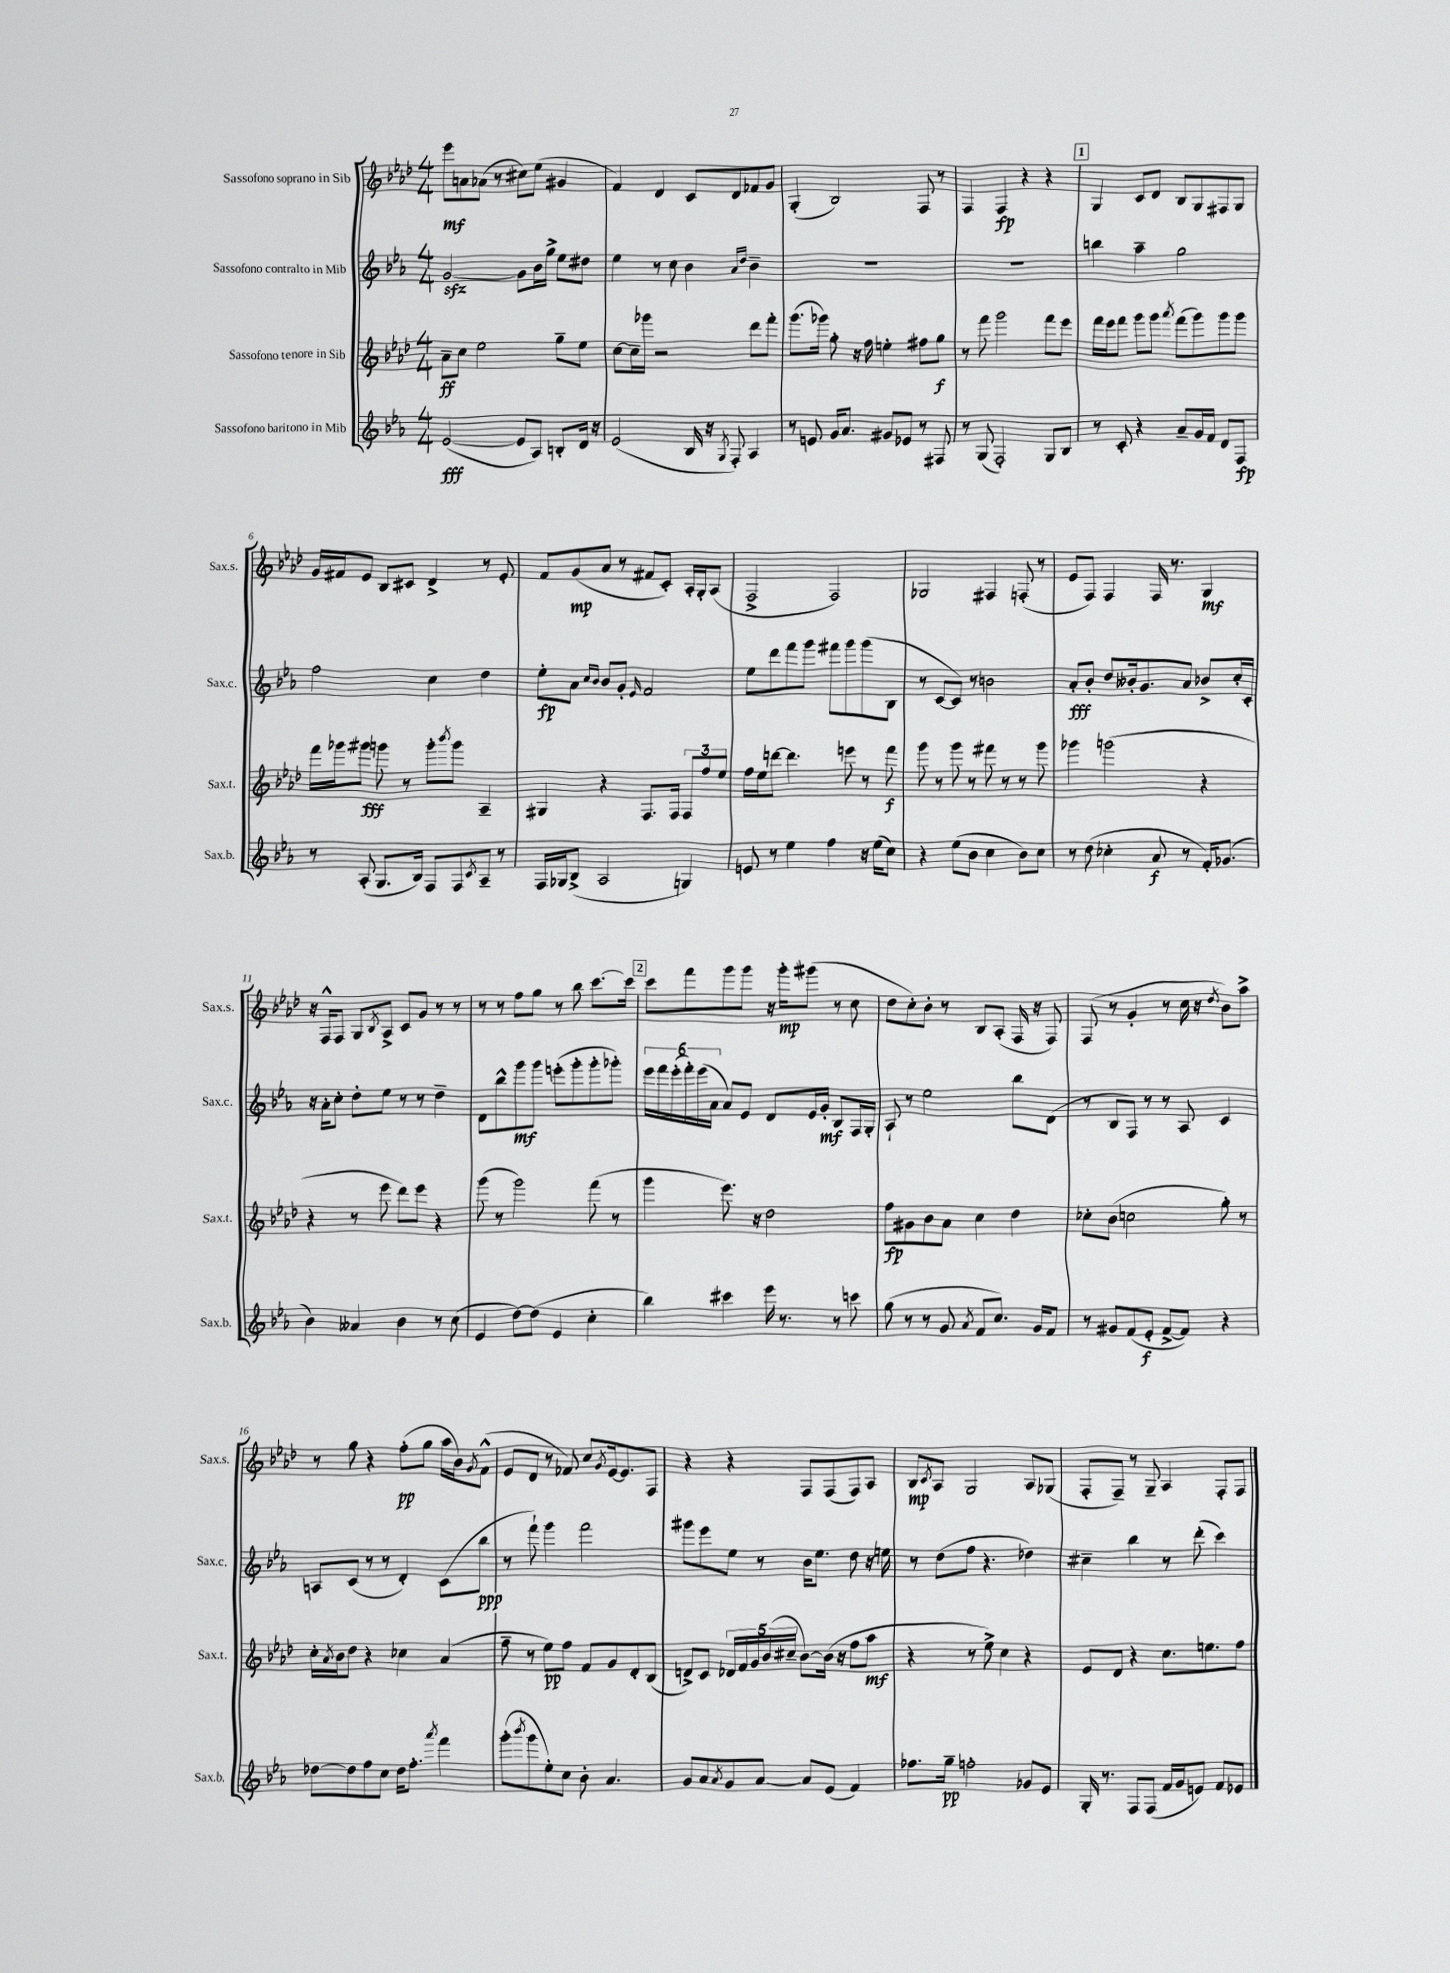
<<
\new StaffGroup <<
\new Staff = "s0" \with { instrumentName = "Sassofono soprano in Sib" shortInstrumentName = "Sax.s." } {
    \clef treble \key aes \major \numericTimeSignature \time 4/4
    ees'''8\mf a'8 aes'8( r8 cis''8) ees''8( gis'4 |
    f'4) des'4 c'8 des'8 fes'8 g'8 |
    g4-.( bes2) f8 r8 |
    f4 f4\fp r4 r4 |
    \mark \markup { \box "1" } g4 c'8 des'8 bes8 g8 fis8 g8 |
    g'16 fis'16 ees'8 bes8 cis'8 des'4-> r8 ees'8-. |
    f'8 g'8\mp( aes'8 r8 fis'8 c'8-.) aes16-. g16-. aes8( |
    f2-> f2) |
    ges2 fis4 f8-.( r8 |
    ees'8 f8) f4 f16 r8. g4\mf |
    r16 f16-^ f8 g8 \acciaccatura { bes8 } aes8-> c'8 g'8 r8 r8 |
    r8 r8 f''8 g''8 r8 bes''8 c'''8.~ c'''16 |
    \mark \markup { \box "2" } c'''8 f'''8 g'''8 g'''8 r16 g'''16-.\mp gis'''8( r8 c''8 |
    des''8 c''8-.) bes'8-. r8 bes8 aes8-.( f16 r16 f8) |
    f8( r8 g'4-. r8 c''16 r16 \acciaccatura { des''8 } bes'8) aes''8-> |
    r8 g''8 r4 f''8-.\pp( g''8 aes''16 bes'16) \acciaccatura { g'8 } f'8-^( |
    ees'8 des'8 r8 fes'8) c''8 \acciaccatura { g'8 } ees'16~ ees'8. f8 |
    r4 r4 f8 f8( f8) aes8 |
    bes8\mp \acciaccatura { c'8 } aes8 g2 aes8 ges8( |
    f8-. f8--) r8 g8-- aes4 f8-. f8 \bar "|." |
}
\new Staff = "s1" \with { instrumentName = "Sassofono contralto in Mib" shortInstrumentName = "Sax.c." } {
    \clef treble \key ees \major \numericTimeSignature \time 4/4
    g'2~\sfz g'8 bes'16 g''16-> ees''8 dis''8 |
    ees''4 r8 c''8 bes'4 \grace { aes'16 d''16 } bes'4-- |
    R1 |
    R1 |
    \mark \markup { \box "1" } b''4 aes''4-- g''2 |
    f''2 c''4 d''4 |
    ees''8-.\fp aes'8 \grace { c''16 bes'16 } bes'8 g'8-. \grace { ees'16 } f'2 |
    ees''8 d'''8 f'''8 g'''8 fis'''8 g'''8 g'''8( bes8 |
    r8 c'8~ c'8) r8 b'2 |
    aes'8-.\fff bes'8-. d''8 beses'16-. g'8. aes'8 bes'8-> c''16-. c'16-. |
    r16 aes'16-. c''8-. d''8-. ees''8 r8 r8 d''4-- |
    d'8 bes''8-^ g'''8\mf g'''8 e'''8-.( g'''8-. g'''8-. ges'''8-.) |
    \mark \markup { \box "2" } \tuplet 6/4 { ees'''16 f'''16 ees'''16-.( f'''16-.) ees'''16( aes'16 } aes'8) ees'8 d'8 ees'16 g'16-.\mf bes8 f16 g16-. |
    aes8-! r8 ees''2 bes''8 d'8( |
    r8 bes8 f8) r8 r8 aes8 c'4 |
    a8 c'8( r8 r8 d'4-.) c'8( bes''8\ppp |
    r8 f'''8-!) g'''4 f'''2 |
    gis'''8 ees'''8 ees''8 r8 bes'16 ees''8. d''8 r16 e''16 |
    r8 d''8( f''8 r4. des''4) |
    cis''4-- bes''4 r8 d'''8-.( c'''4) \bar "|." |
}
\new Staff = "s2" \with { instrumentName = "Sassofono tenore in Sib" shortInstrumentName = "Sax.t." } {
    \clef treble \key aes \major \numericTimeSignature \time 4/4
    aes'8--\ff c''8 ees''2 g''8-- ees''8 |
    c''8~ c''16-- ges'''16 r2 des'''8 f'''8-. |
    g'''8.( ges'''16) g''8-. r16 f''16 e''4-. fis''8 g''8\f |
    r8 f'''8 g'''2 f'''8 ees'''8 |
    \mark \markup { \box "1" } f'''16 ees'''16 f'''8 g'''8 g'''8 \acciaccatura { aes'''8 } f'''8( g'''8) g'''8 g'''8 |
    f'''16 ges'''16 gis'''8\fff g'''8 r8 g'''8-. \acciaccatura { bes'''8 } g'''8 aes4-- |
    gis4 r4 f8. f16 \tuplet 3/2 { f8 f''8 ees''8 } |
    f''16 ees''16 d'''8~ d'''4. e'''8 r8 f'''8\f |
    g'''8 r8 g'''8 r8 fis'''8 r8 r8 g'''8 |
    ges'''4 g'''2( r4 |
    r4 r8 ees'''8 des'''8) ees'''8 r4 |
    g'''8( r8 g'''2) f'''8( r8 |
    \mark \markup { \box "2" } g'''4 ees'''8.) r16 des''2 |
    f''8\fp gis'8 bes'8 aes'8 c''4 des''4 |
    ces''8-. bes'8( c''2 g''8-.) r8 |
    c''16-. \acciaccatura { aes'8 } bes'16 des''8 r4 ces''4 aes'4( |
    f''8-- r8 ees''8\pp) f''8 f'8 g'8 des'8-. bes8( |
    d'8->) c'8 \tuplet 5/4 { des'16 f'16 g'16 bes'16( cis''16-- } bes'8~) bes'16( r16 f''8 aes''8\mf |
    r4 r8 ees''8->) c''4 r4 |
    ees'8 des'8 r4 c''8. e''8. f''8 \bar "|." |
}
\new Staff = "s3" \with { instrumentName = "Sassofono baritono in Mib" shortInstrumentName = "Sax.b." } {
    \clef treble \key ees \major \numericTimeSignature \time 4/4
    ees'2~\fff( ees'8 aes8) b8-. d'16 r16 |
    ees'2( bes16 r16 \acciaccatura { g8 } f8-.) aes4 |
    r8 e'8 g'16 aes'8. gis'8 ees'8 r8 fis8 |
    r8 g8( f2-.) g8 bes8 |
    \mark \markup { \box "1" } r8 c'8-. r4 aes'8-- g'16 f'16 d'8 f8\fp |
    r8 aes8-.( g8. bes16) f8 f8 \acciaccatura { c'8 } aes8-- r8 |
    f16 ges16 bes8->( aes2 g4) |
    e'8 r8 ees''4 f''4 r16 ees''16( c''8) |
    r4 ees''8( bes'8 c''4 bes'8) c''8 |
    r8 d''8( ces''4-. aes'8\f r8 f'16-.) ges'8.( |
    bes'4) aeses'4 bes'4 r8 c''8( |
    ees'4 d''8~) d''8( ees'4 c''4-. |
    \mark \markup { \box "2" } bes''4) cis'''4 ees'''16 r8. r8 c'''8 |
    g''8( r8 r8 g'8 \acciaccatura { aes'8 } f'8 c''8.) g'16 f'8 |
    r8 gis'8 f'8( ees'8-.\f f'8~-> f'8) r4 |
    des''8~ des''8 f''8 c''8 des''16 f''8.-. \acciaccatura { aes'''8 } f'''4 |
    g'''8-.( \acciaccatura { bes'''8 } g'''8 ees''8-.) c''8 bes'8-. aes'4. |
    g'8 aes'8 \acciaccatura { aes'8 } g'8 aes'8~ aes'8 ees'8( f'4) |
    fes''8. g''16--\pp f''2-. ges'8 ees'8 |
    g16-. r8. f8 f8( f'16 g'16 e'8) f'8 ees'8 \bar "|." |
}
>>
>>
